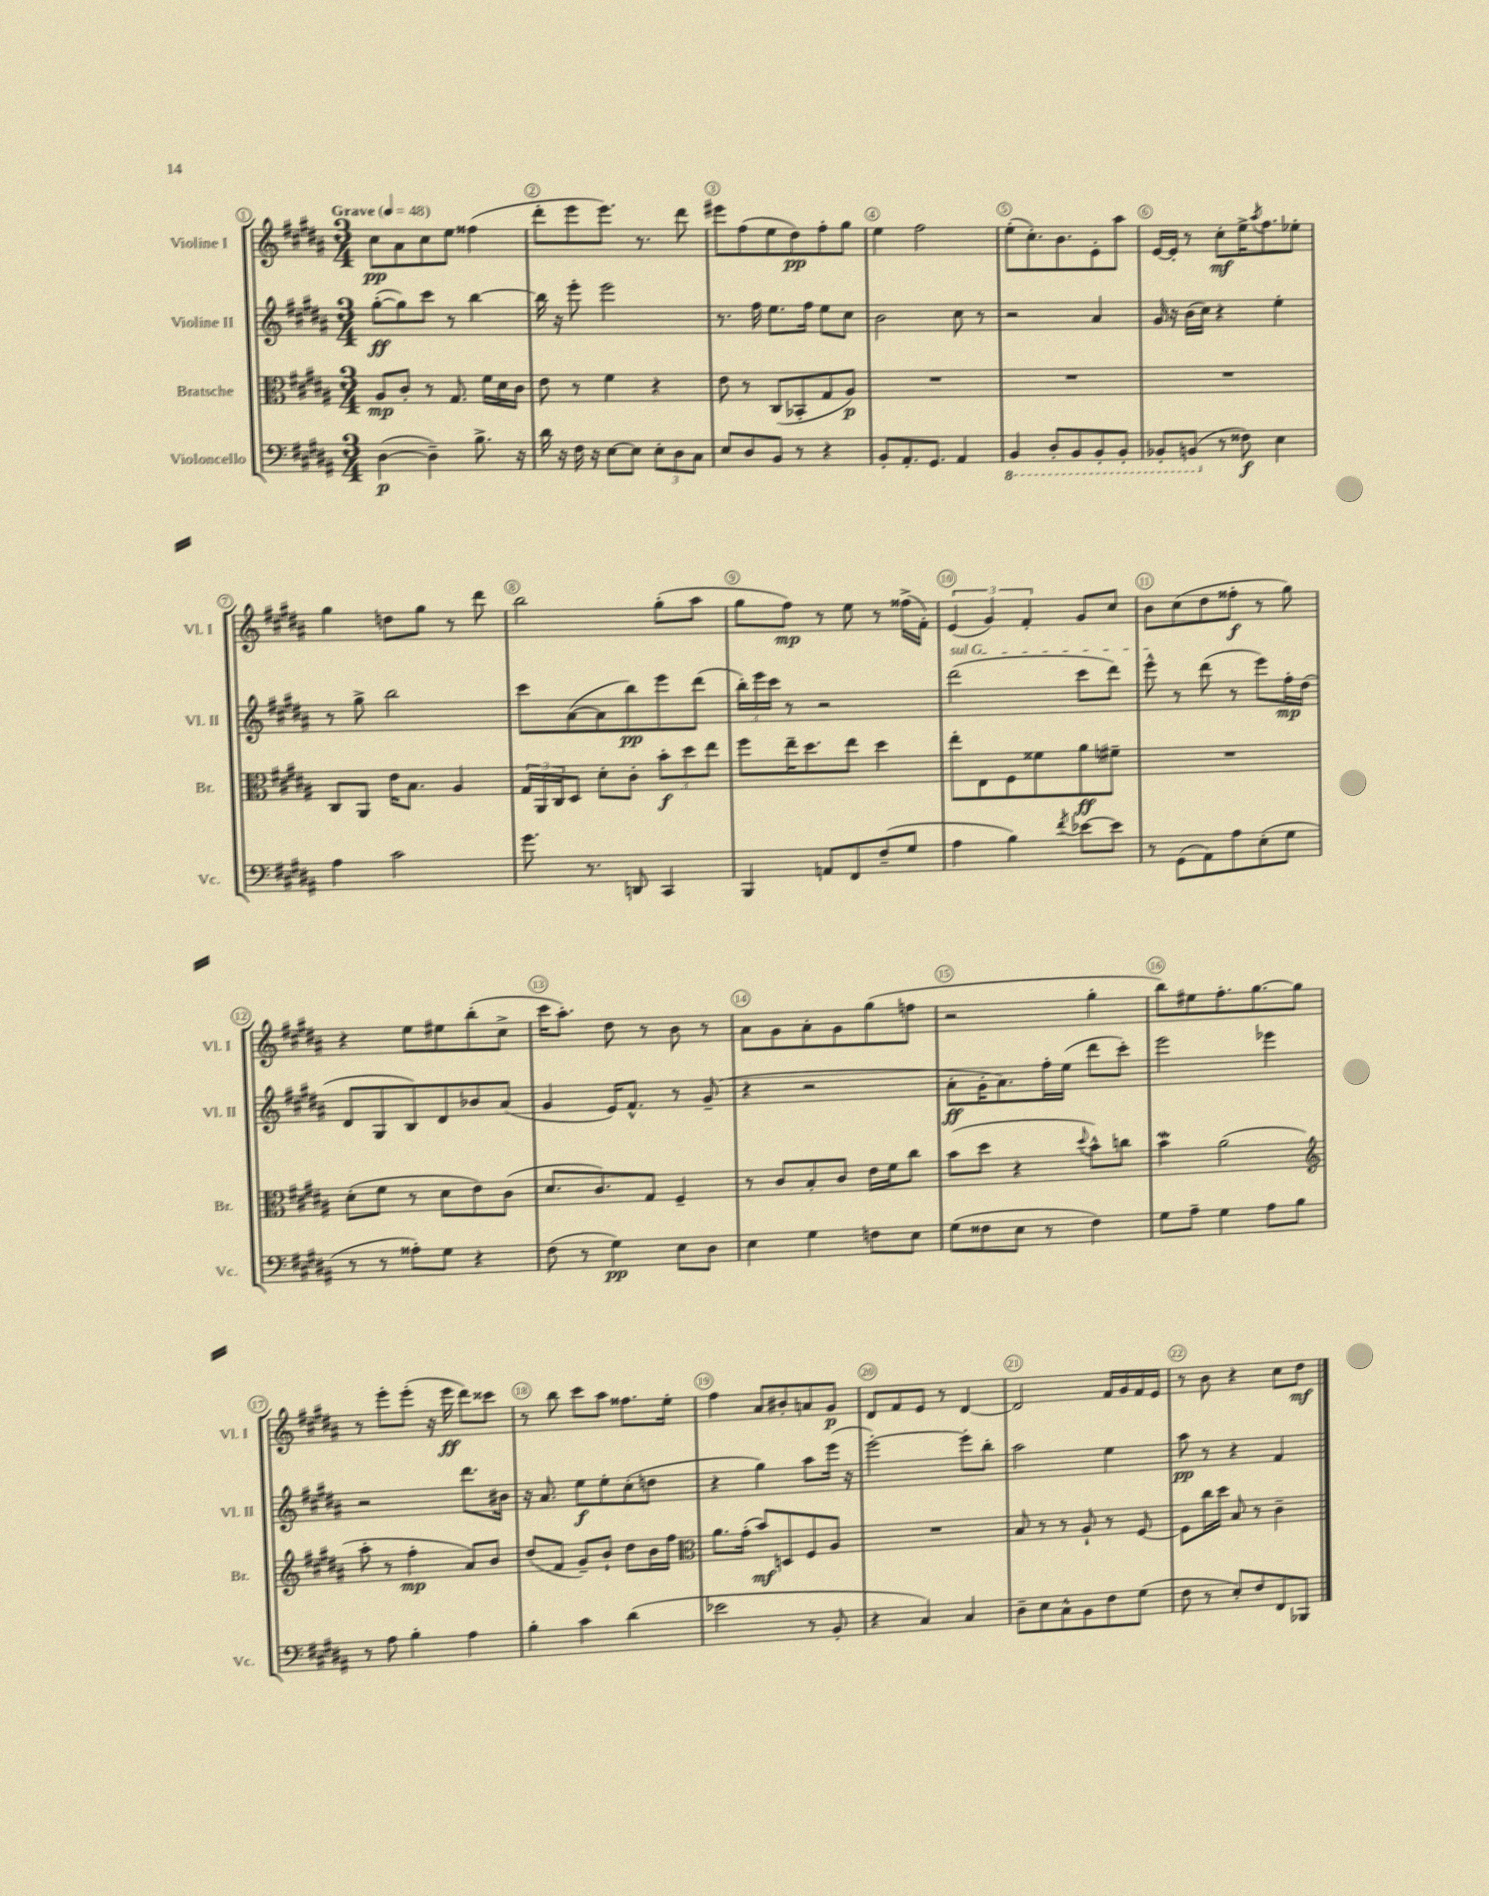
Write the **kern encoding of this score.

**kern	**dynam	**kern	**dynam	**kern	**dynam	**kern	**dynam
*part4	*part4	*part3	*part3	*part2	*part2	*part1	*part1
*staff4	*staff4	*staff3	*staff3	*staff2	*staff2	*staff1	*staff1
*I"Violoncello	*	*I"Bratsche	*	*I"Violine II	*	*I"Violine I	*
*I'Vc.	*	*I'Br.	*	*I'Vl. II	*	*I'Vl. I	*
*clefF4	*	*clefC3	*	*clefG2	*	*clefG2	*
*k[f#c#g#d#a#]	*	*k[f#c#g#d#a#]	*	*k[f#c#g#d#a#]	*	*k[f#c#g#d#a#]	*
*M3/4	*	*M3/4	*	*M3/4	*	*M3/4	*
*MM48	*	*MM48	*	*MM48	*	*MM48	*
=1	=1	=1	=1	=1	=1	=1	=1
!	!	!	!	!	!	!LO:TX:a:B:t=Grave	!
([4D#\	p	8A#/L	mp	([8gg#'\L	ff	8cc#\L	pp
.	.	8c#'/J	.	8gg#\])	.	8a#\	.
4D#~\])	.	8r	.	8ccc#\J	.	8cc#\	.
.	.	8.G#/	.	8r	.	8ee\J	.
8.B^\	.	.	.	[4bb\	.	(4ff##X\	.
.	.	16f#\LL	.	.	.	.	.
.	.	16d#\	.	.	.	.	.
16r	.	16c#\JJ	.	.	.	.	.
=2	=2	=2	=2	=2	=2	=2	=2
16d#\	.	8e\	.	16bb\]	.	8ddd#'\L	.
16r	.	.	.	16r	.	.	.
16F#\	.	8r	.	8eee'\	.	8eee\	.
16r	.	.	.	.	.	.	.
[8E\L	.	4f#\	.	2eee\	.	8.eee\J)	.
8E\J]	.	.	.	.	.	.	.
.	.	.	.	.	.	8.r	.
12E'\L	.	4r	.	.	.	.	.
12D#\	.	.	.	.	.	.	.
.	.	.	.	.	.	8ddd#\	.
12C#\J	.	.	.	.	.	.	.
=3	=3	=3	=3	=3	=3	=3	=3
8E/L	.	8e\	.	8.r	.	8eee#X\L	.
8D#/	.	8r	.	.	.	(8ff#\	.
.	.	.	.	16ff#\	.	.	.
8BB/J	.	(8C#/L	.	8.ee\L	.	8ee\	.
8r	.	8BB-X'/	.	.	.	8dd#\)	pp
.	.	.	.	16ff#\Jk	.	.	.
4r	.	8G#/	.	8ee\L	.	8ff#'\	.
.	.	8A#/J)	p	8cc#\J	.	8gg#\J	.
=4	=4	=4	=4	=4	=4	=4	=4
8BB'/L	.	2.r	.	2b\	.	4ee\	.
8.AA#'/	.	.	.	.	.	.	.
.	.	.	.	.	.	2ff#\	.
8.GG#/J	.	.	.	.	.	.	.
4AA#/	.	.	.	8cc#\	.	.	.
.	.	.	.	8r	.	.	.
=5	=5	=5	=5	=5	=5	=5	=5
*8ba	*	*	*	*	*	*	*
4BBB/	.	2.r	.	2r	.	(8ee'\L	.
.	.	.	.	.	.	8.cc#'\)	.
8DD#'/L	.	.	.	.	.	.	.
.	.	.	.	.	.	8.b\	.
8BBB/	.	.	.	.	.	.	.
8BBB'/	.	.	.	4a#/	.	8e'\	.
8BBB'/J	.	.	.	.	.	8aa#\J	.
=6	=6	=6	=6	=6	=6	=6	=6
8BBB-X'/L	.	2.r	.	16g#/	.	[16e/LL	.
.	.	.	.	16r	.	16e'/JJ]	.
(8BBBn/J	.	.	.	(16b\LL	.	8r	.
.	.	.	.	16cc#\JJ)	.	.	.
*X8ba	*	*	*	*	*	*	*
8r	.	.	.	4r	.	8cc#'\L	mf
8F##X\)	f	.	.	.	.	16ee^\K	.
.	.	.	.	.	.	8qaa#/	.
.	.	.	.	.	.	8.ff#\	.
4E\	.	.	.	4ee'\	.	.	.
.	.	.	.	.	.	8ee-X'\J	.
!!LO:LB:g=z
=7	=7	=7	=7	=7	=7	=7	=7
4A#\	.	8C#/L	.	8r	.	4gg#\	.
.	.	8AA#/J	.	8gg#^\	.	.	.
2c#\	.	16e\KL	.	2bb\	.	8ddn\L	.
.	.	8.B\J	.	.	.	.	.
.	.	.	.	.	.	8gg#\J	.
.	.	4A#/	.	.	.	8r	.
.	.	.	.	.	.	8ddd#\	.
=8	=8	=8	=8	=8	=8	=8	=8
8.g#\	.	24G#/LL	.	8ccc#\L	.	2bb\	.
.	.	24AA#/	.	.	.	.	.
.	.	24C#/J	.	.	.	.	.
.	.	8D#/J	.	([8a#\	.	.	.
8.r	.	.	.	.	.	.	.
.	.	8d#'\L	.	8a#\]	.	.	.
8DDn/	.	8c#'\J	.	8bb\)	pp	.	.
4CC#/	.	12b'\L	f	8eee\	.	(8gg#'\L	.
.	.	12dd#\	.	.	.	.	.
.	.	.	.	(8ddd#\J	.	8aa#\J	.
.	.	12ee\J	.	.	.	.	.
=9	=9	=9	=9	=9	=9	=9	=9
4BBB/	.	8ff#\L	.	24bb'\LL)	.	8gg#\L	.
.	.	.	.	24eee\	.	.	.
.	.	.	.	24ccc#\JJ	.	.	.
.	.	16ee~\K	.	8r	.	8ff#\J)	mp
.	.	8.dd#\	.	.	.	.	.
8AAn/L	.	.	.	2r	.	8r	.
8FF#/	.	8ee\J	.	.	.	8ee\	.
(8F#~/	.	4dd#\	.	.	.	8r	.
8G#/J	.	.	.	.	.	(16ff##X^\LL	.
.	.	.	.	.	.	16f#'\JJ)	.
=10	=10	=10	=10	=10	=10	=10	=10
!	!	!	!	!LO:TX:a:i:t=sul G	!	!	!
4A#\	.	8ee'\L	.	(2ddd#\	.	(6e/	.
.	.	8E\	.	.	.	.	.
.	.	.	.	.	.	6g#/)	.
4B\)	.	8F#\	.	.	.	.	.
.	.	.	.	.	.	6f#'/	.
.	.	8f##X\	.	.	.	.	.
8qf#/	.	.	.	.	.	.	.
[8e-X\L	.	8a#\	ff	8ccc#\L	.	8g#/L	.
8e-\J]	.	8f#X~\J	.	8ddd#\J)	.	8cc#/J	.
=11	=11	=11	=11	=11	=11	=11	=11
8r	.	2.r	.	8eee^^\	.	8b\L	.
(8GG#\L	.	.	.	8r	.	(8cc#\	.
8AA#\)	.	.	.	(8ddd#\	.	8dd#\	.
8A#\	.	.	.	8r	.	8ff##X'\J	f
(8E'\	.	.	.	8eee\L)	.	8r	.
8G#\J	.	.	.	16ff#'\L	mp	8gg#\)	.
.	.	.	.	(16dd#\JJ	.	.	.
!!LO:LB:g=z
=12	=12	=12	=12	=12	=12	=12	=12
8r	.	(8d#'\L	.	8d#/L	.	4r	.
8r	.	8f#\J	.	8G#/	.	.	.
8A##X'\L)	.	8r	.	8B/)	.	8ee\L	.
8G#\J	.	8d#\L	.	8d#/	.	8ee#X\	.
4r	.	8e\)	.	8b-X/	.	(8bb'\	.
.	.	(8c#\J	.	(8a#/J	.	8cc#^\J	.
=13	=13	=13	=13	=13	=13	=13	=13
(8F#\	.	8.d#/L	.	4g#/	.	16ccc#\KL	.
.	.	.	.	.	.	8.aa#'\J)	.
8r	.	.	.	.	.	.	.
.	.	8.c#/)	.	.	.	.	.
4G#\)	pp	.	.	16e/KL)	.	8dd#\	.
.	.	.	.	8.f#^^/J	.	.	.
.	.	8G#/J	.	.	.	8r	.
8E\L	.	4F#~/	.	8r	.	8b\	.
8D#\J	.	.	.	(8g#~/	.	8r	.
=14	=14	=14	=14	=14	=14	=14	=14
4E\	.	8r	.	4r	.	8a#\L	.
.	.	8c#/L	.	.	.	8g#\	.
4G#\	.	8B'/	.	2r	.	8a#'\	.
.	.	8c#/J	.	.	.	8g#\	.
8Fn\L	.	16e\LL	.	.	.	(8gg#\	.
.	.	16f#\J	.	.	.	.	.
8E\J	.	8cc#\J	.	.	.	8ffn\J	.
=15	=15	=15	=15	=15	=15	=15	=15
(8G#\L	.	(8b\L	.	8a#'\L	ff	2r	.
8F##X\	.	8dd#\J	.	16g#'\K	.	.	.
.	.	.	.	8.a#\)	.	.	.
8E\J	.	4r	.	.	.	.	.
8r	.	.	.	16ff#'\L	.	.	.
.	.	.	.	(16ee\JJ	.	.	.
.	.	8qqdd#/	.	.	.	.	.
4F##\)	.	8b^^\L)	.	8ddd#\L	.	4gg#'\	.
.	.	8ccn\J	.	8ccc#'\J)	.	.	.
=16	=16	=16	=16	=16	=16	=16	=16
8G#\L	.	4bw\	.	2eee\	.	8bb\L)	.
8A#~\J	.	.	.	.	.	8ee#X\	.
4G#\	.	(2a#\	.	.	.	8.ff#'\	.
.	.	.	.	.	.	[8.gg#\	.
8A#\L	.	.	.	4eee-X\	.	.	.
8B\J	.	.	.	.	.	8gg#\J]	.
!!LO:LB:g=z
=17	=17	=17	=17	=17	=17	=17	=17
*	*	*clefG2	*	*	*	*	*
8r	.	8aa#'\	.	2r	.	8r	.
8A#\	.	8r	.	.	.	8eee'\L	.
4B'\	.	4ff#'\	mp	.	.	(8eee'\J	.
.	.	.	.	.	.	16r	.
.	.	.	.	.	.	16eee\	ff
4A#\	.	8a#/L)	.	8.ddd#\L	.	8ddd#\L)	.
.	.	8b/J	.	.	.	8ccc##X\J	.
.	.	.	.	16b#X\Jk	.	.	.
=18	=18	=18	=18	=18	=18	=18	=18
4B'\	.	(8dd#/L	.	16r	.	8r	.
.	.	.	.	8.a#/	.	.	.
.	.	8f#/J	.	.	.	8bb\	.
4c#\	.	8g#~/L)	.	8ee\L	f	8ccc#\L	.
.	.	8b`/J	.	8ee'\	.	8aa#\J	.
(4d#\	.	8dd#\L	.	(8cc#'\	.	8.ff##X\L	.
.	.	16b\L	.	8ddn\J	.	.	.
.	.	16ff#\JJ	.	.	.	16ee'\Jk	.
=19	=19	=19	=19	=19	=19	=19	=19
*	*	*clefC3	*	*	*	*	*
2e-X\	.	8.a#\L	.	4r	.	4ff#\	.
.	.	(16g#'\Jk	.	.	.	.	.
.	.	8b/L)	mf	4gg#\)	.	8a#/L	.
.	.	8Dn/	.	.	.	8b#X'/	.
8r	.	8F#/	.	8aa#\L	.	8an/	.
8BB'/	.	8A#/J	.	(16eee\Jk	.	8g#/J	p
.	.	.	.	16r	.	.	.
=20	=20	=20	=20	=20	=20	=20	=20
4r	.	2.r	.	[2eee'\)	.	8d#/L	.
.	.	.	.	.	.	8f#/	.
4C#/)	.	.	.	.	.	8e/J	.
.	.	.	.	.	.	8r	.
4C#/	.	.	.	8eee'\L]	.	[4d#/	.
.	.	.	.	8bb'\J	.	.	.
=21	=21	=21	=21	=21	=21	=21	=21
8D#~\L	.	8B/	.	2aa#\	.	2d#/]	.
8E\	.	8r	.	.	.	.	.
8C#^^\	.	8r	.	.	.	.	.
8BB\	.	8A#`/	.	.	.	.	.
8F#\	.	8r	.	4ee\	.	16f#/LL	.
.	.	.	.	.	.	16g#/	.
(8G#\J	.	[8F#/	.	.	.	16f#/	.
.	.	.	.	.	.	16e/JJ	.
=22	=22	=22	=22	=22	=22	=22	=22
8F#\	.	8F#\L]	.	8aa#\	pp	8r	.
8r	.	16cc#\L	.	8r	.	8b\	.
.	.	16dd#\JJ	.	.	.	.	.
8E'/L)	.	8B/	.	4r	.	4r	.
8F#/	.	8r	.	.	.	.	.
8FF#/	.	4c#~\	.	4f#/	.	8cc#\L	.
8BBB-X/J	.	.	.	.	.	8dd#\J	mf
==	==	==	==	==	==	==	==
*-	*-	*-	*-	*-	*-	*-	*-
